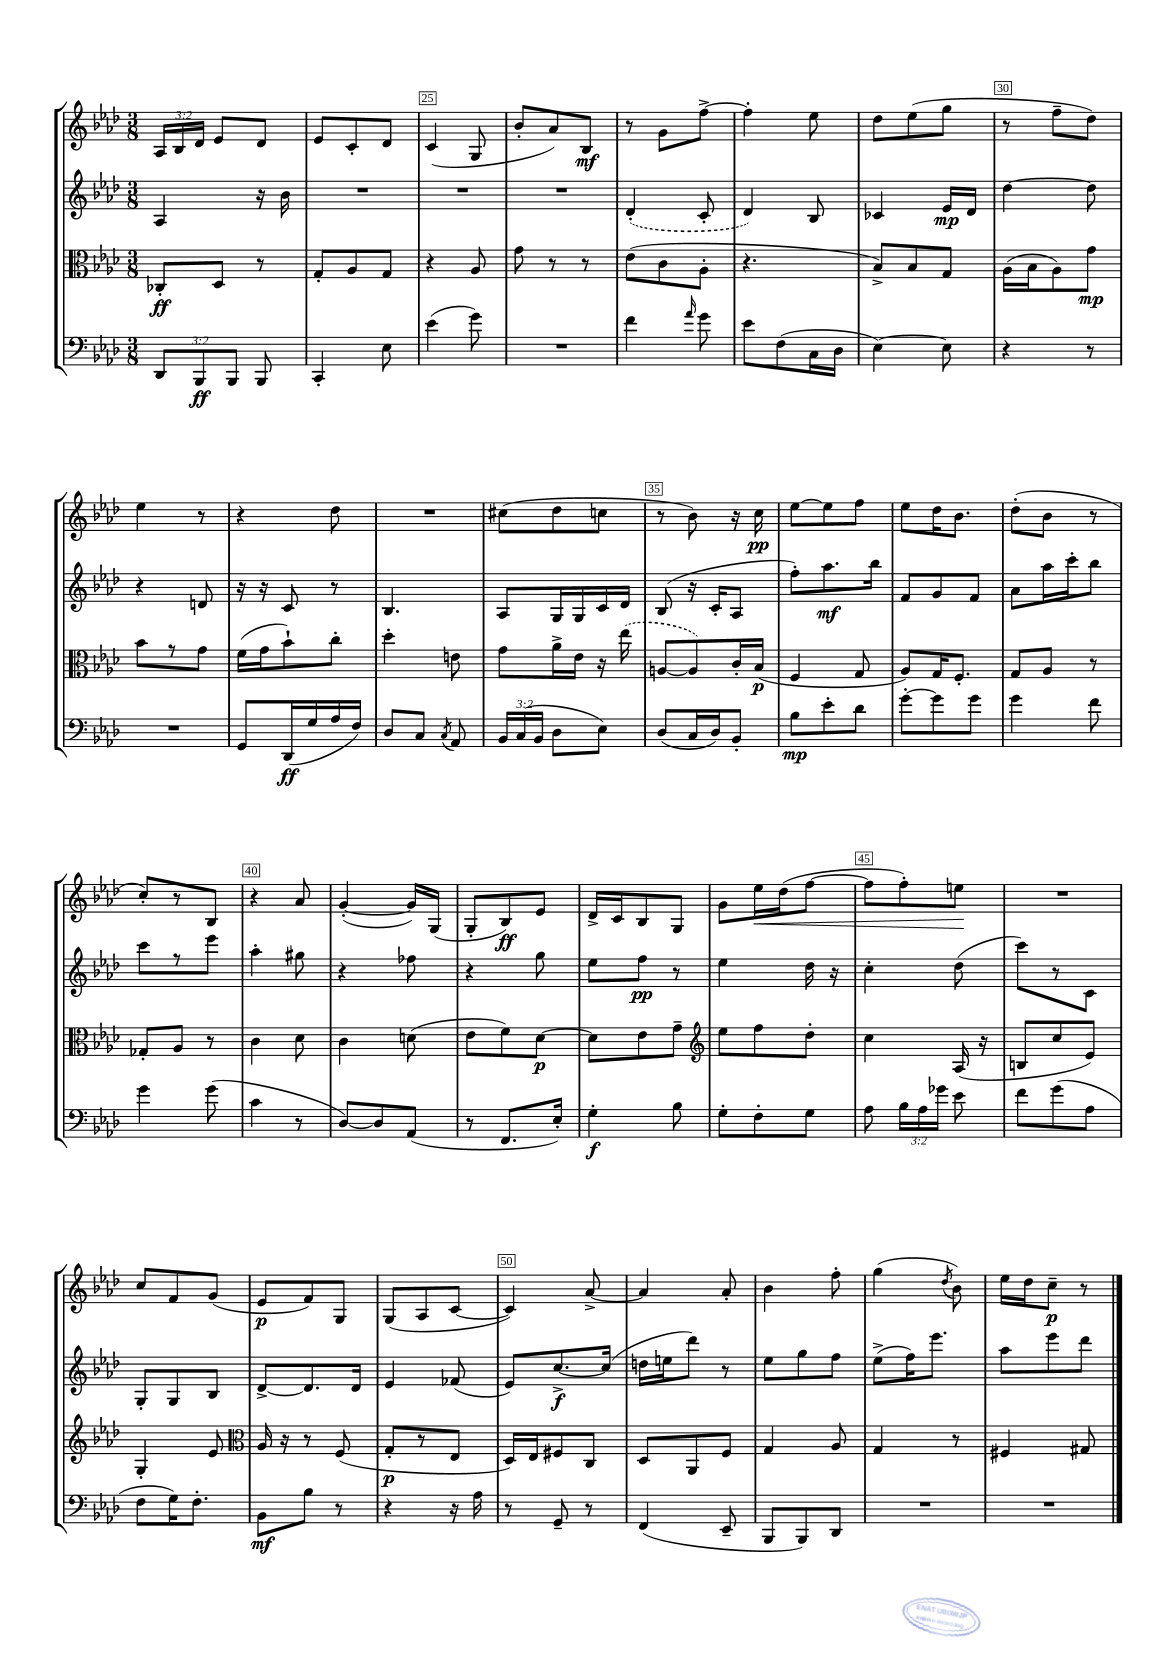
<<
\new StaffGroup <<
\new Staff = "s0" {
    \clef treble \key aes \major \numericTimeSignature \time 3/8 \override Staff.TupletNumber.text = #tuplet-number::calc-fraction-text
    \autoBeamOff \tuplet 3/2 { aes16[ bes16 des'16] } ees'8[ des'8] |
    ees'8[ c'8-. des'8] |
    c'4( g8 |
    bes'8[-. aes'8) bes8]\mf |
    r8 g'8[ f''8]~-> |
    f''4-. ees''8 |
    des''8[ ees''8( g''8] |
    r8 f''8[-- des''8]) |
    ees''4 r8 |
    r4 des''8 |
    R4. |
    cis''8[( des''8 c''8] |
    r8 bes'8) r16 c''16\pp |
    ees''8[~ ees''8 f''8] |
    ees''8[ des''16 bes'8.] |
    des''8[-.( bes'8] r8 |
    c''8[-.) r8 bes8] |
    r4 aes'8 |
    g'4~-.( g'16[) g16]( |
    g8[-. bes8\ff) ees'8] |
    des'16[-> c'16 bes8 g8] |
    g'8[ ees''16\< des''16( f''8]~ |
    f''8[ f''8-.) e''8]\! |
    R4. |
    c''8[ f'8 g'8]( |
    ees'8[\p f'8) g8] |
    g8[( aes8 c'8]~ |
    c'4) aes'8~-> |
    aes'4 aes'8-. |
    bes'4 f''8-. |
    g''4( \acciaccatura { des''8 } bes'8) |
    ees''16[ des''16 c''8]--\p r8 \bar "|." |
}
\new Staff = "s1" {
    \clef treble \key aes \major \numericTimeSignature \time 3/8
    \autoBeamOff aes4 r16 bes'16 |
    R4. |
    R4. |
    R4. |
    \once \slurDashed des'4-.( c'8-. |
    des'4) bes8 |
    ces'4 ees'16[\mp des'16] |
    des''4~ des''8 |
    r4 d'8 |
    r16 r16 c'8 r8 |
    bes4. |
    aes8[ g16 g16 c'16 des'16] |
    bes8( r16 c'16[-. aes8] |
    f''8[-.) aes''8.\mf bes''16] |
    f'8[ g'8 f'8] |
    aes'8[ aes''16 c'''16-. bes''8] |
    c'''8[ r8 ees'''8] |
    aes''4-. gis''8 |
    r4 fes''8 |
    r4 g''8 |
    ees''8[ f''8]\pp r8 |
    ees''4 des''16 r16 |
    c''4-. des''8( |
    c'''8[) r8 c'8] |
    g8[-. g8 bes8] |
    des'8[~-> des'8. des'16] |
    ees'4 fes'8( |
    ees'8[) c''8.~->\f c''16]( |
    d''16[ e''16 des'''8]) r8 |
    ees''8[ g''8 f''8] |
    ees''8[->( f''16) ees'''8.] |
    aes''8[ ees'''8 des'''8] \bar "|." |
}
\new Staff = "s2" {
    \clef alto \key aes \major \numericTimeSignature \time 3/8
    \autoBeamOff ces8[-.\ff des8] r8 |
    g8[-. aes8 g8] |
    r4 aes8 |
    g'8 r8 r8 |
    ees'8[( c'8 aes8]-. |
    r4. |
    bes8[->) bes8 g8] |
    aes16[( bes16 aes8) g'8]\mp |
    bes'8[ r8 g'8] |
    f'16[( g'16 bes'8-!) c''8]-. |
    des''4-. e'8 |
    g'8[ aes'16-> ees'16] r16 \once \slurDashed ees''16( |
    a8[~ a8) c'16-. bes16]\p( |
    f4 g8 |
    aes8[) g16 f8.]-. |
    g8[ aes8] r8 |
    ges8[-. aes8] r8 |
    c'4 des'8 |
    c'4 d'8( |
    ees'8[ f'8) des'8]~\p |
    des'8[ ees'8 g'8]-- |
    \clef treble ees''8[ f''8 des''8]-. |
    c''4 aes16( r16 |
    b8[ c''8 ees'8]) |
    g4-. ees'8 |
    \clef alto aes16 r16 r8 f8( |
    g8[-.\p r8 ees8] |
    des16[) ees16 fis8 c8] |
    des8[ aes,8 f8] |
    g4 aes8 |
    g4 r8 |
    fis4 gis8 \bar "|." |
}
\new Staff = "s3" {
    \clef bass \key aes \major \numericTimeSignature \time 3/8 \override Staff.TupletNumber.text = #tuplet-number::calc-fraction-text
    \autoBeamOff \tuplet 3/2 { des,8[ bes,,8\ff bes,,8] } bes,,8 |
    c,4-. ees8 |
    ees'4( g'8) |
    R4. |
    f'4 \grace { aes'16 } g'8 |
    ees'8[ f8( c16 des16] |
    ees4~) ees8 |
    r4 r8 |
    R4. |
    g,8[ des,16\ff( g16 aes16 f16]) |
    des8[ c8] \acciaccatura { c8 } aes,8 |
    \tuplet 3/2 { bes,16[ c16( bes,16] } des8[ ees8]) |
    des8[( c16 des16) bes,8]-. |
    bes8[\mp ees'8-. des'8] |
    g'8[~-. g'8 g'8] |
    g'4 f'8 |
    g'4 g'8( |
    c'4 r8 |
    des8[~) des8 aes,8]( |
    r8 f,8.[ ees16]-.) |
    g4-.\f bes8 |
    g8[-. f8-. g8] |
    aes8 \tuplet 3/2 { bes16[ aes16 ges'16] } ees'8 |
    f'8[ g'8( aes8] |
    f8[ g16) f8.]-. |
    bes,8[\mf bes8] r8 |
    r4 r16 aes16 |
    r8 g,8-- r8 |
    f,4( ees,8-- |
    bes,,8[ bes,,8) des,8] |
    R4. |
    R4. \bar "|." |
}
>>
>>
\layout { \context { \Score currentBarNumber = #23 \override BarNumber.break-visibility = ##(#f #t #t) barNumberVisibility = #(every-nth-bar-number-visible 5) \override BarNumber.stencil = #(make-stencil-boxer 0.1 0.3 ly:text-interface::print) } }
